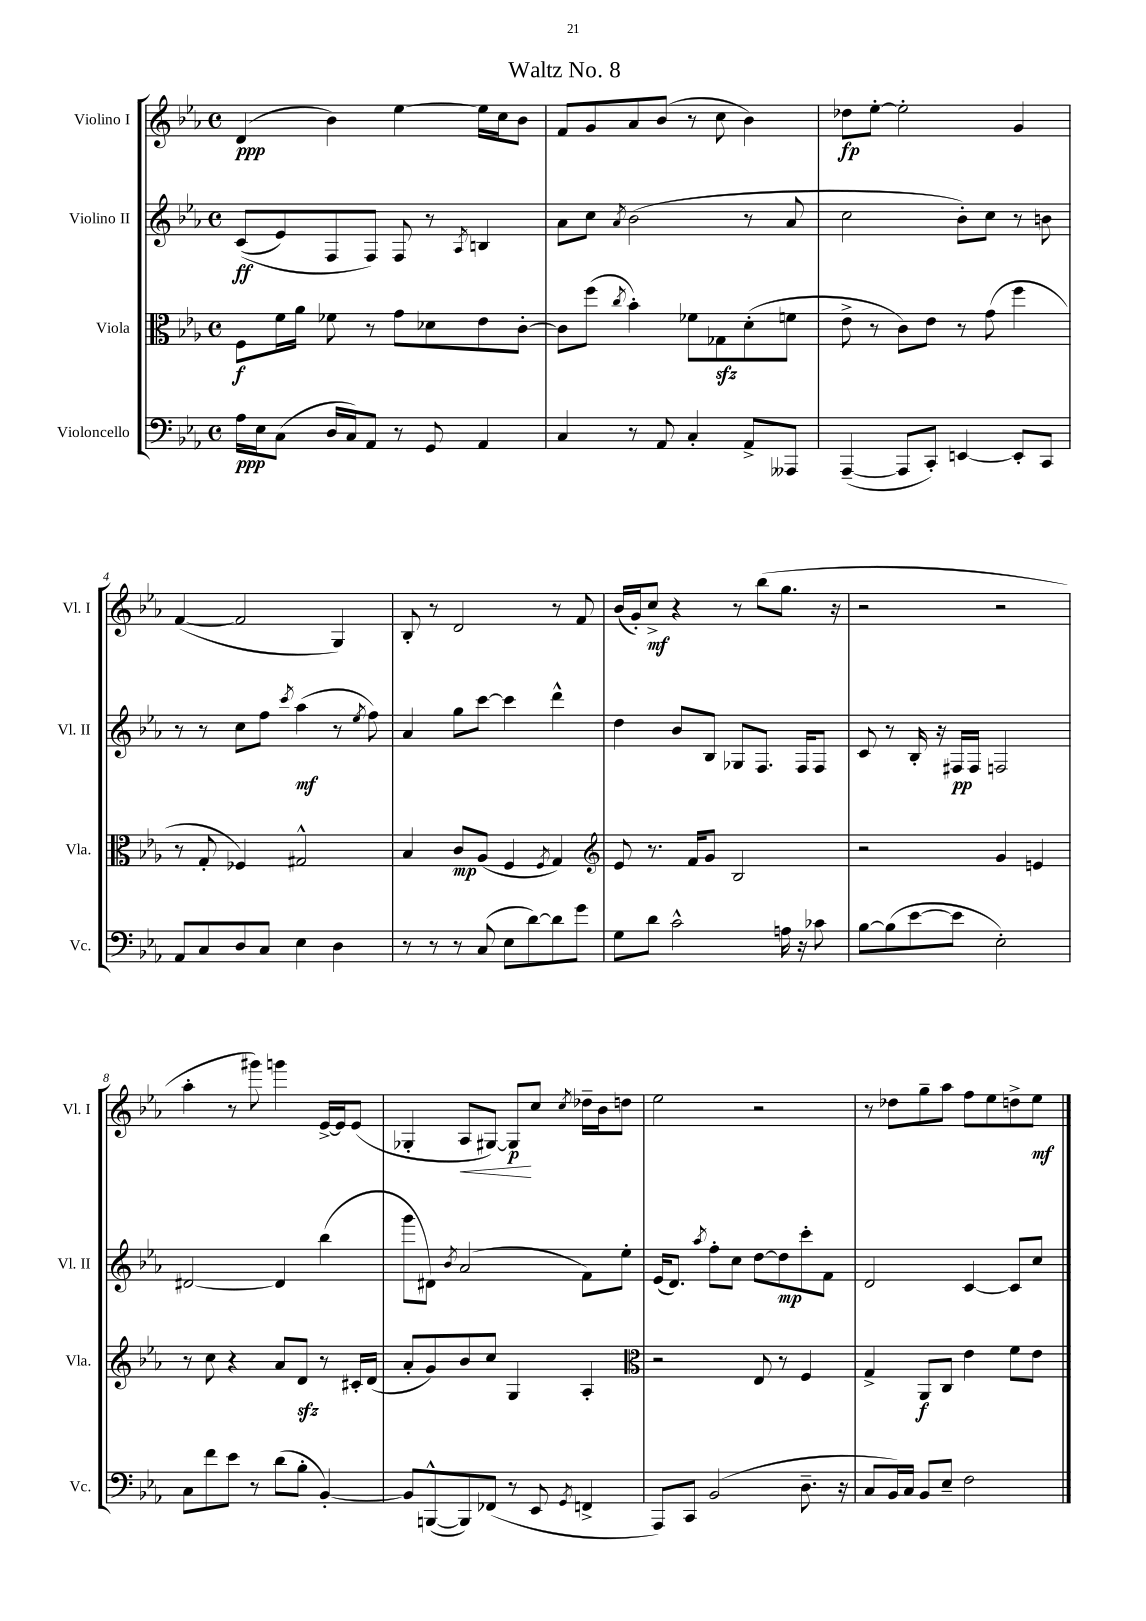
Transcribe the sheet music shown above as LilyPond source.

\header { title = "Waltz No. 8" }
<<
\new StaffGroup <<
\new Staff = "s0" \with { instrumentName = "Violino I" shortInstrumentName = "Vl. I" } {
    \clef treble \key ees \major \defaultTimeSignature \time 4/4
    d'4\ppp( bes'4) ees''4~ ees''16 c''16 bes'8 |
    f'8 g'8 aes'8 bes'8( r8 c''8 bes'4) |
    des''8\fp ees''8~-. ees''2-. g'4 |
    f'4~( f'2 g4) |
    bes8-. r8 d'2 r8 f'8 |
    bes'16( g'16-.) c''8->\mf r4 r8 bes''8( g''8. r16 |
    r2 r2 |
    aes''4-. r8 gis'''8) g'''4 ees'16~-> ees'16 ees'8( |
    ges4-. aes8\< gis8~) gis8\p\! c''8 \acciaccatura { c''8 } des''16-- bes'16 d''8 |
    ees''2 r2 |
    r8 des''8 g''8-- aes''8 f''8 ees''8 d''8-> ees''8\mf \bar "|." |
}
\new Staff = "s1" \with { instrumentName = "Violino II" shortInstrumentName = "Vl. II" } {
    \clef treble \key ees \major \defaultTimeSignature \time 4/4
    c'8\ff(\( ees'8) f8 f8\) f8 r8 \acciaccatura { aes8 } b4 |
    aes'8 c''8 \acciaccatura { aes'8 } bes'2( r8 aes'8 |
    c''2 bes'8-.) c''8 r8 b'8 |
    r8 r8 c''8 f''8 \acciaccatura { c'''8 } aes''4\mf( r8 \acciaccatura { ees''8 } f''8) |
    aes'4 g''8 c'''8~ c'''4 d'''4-^ |
    d''4 bes'8 bes8 ges8 f8. f16 f8 |
    c'8 r8 bes16-. r16 fis16\pp fis16 f2 |
    dis'2~ dis'4 bes''4( |
    g'''8 dis'8) \acciaccatura { bes'8 } aes'2( f'8) ees''8-. |
    ees'16( d'8.) \acciaccatura { aes''8 } f''8-. c''8 d''8~ d''8\mp c'''8-. f'8 |
    d'2 c'4~ c'8 c''8 \bar "|." |
}
\new Staff = "s2" \with { instrumentName = "Viola" shortInstrumentName = "Vla." } {
    \clef alto \key ees \major \defaultTimeSignature \time 4/4
    f8\f f'16 aes'16 fes'8 r8 g'8 des'8 ees'8 c'8~-. |
    c'8 f''8( \acciaccatura { c''8 } bes'4-.) fes'8 ges8\sfz d'8-.( f'8 |
    ees'8-> r8 c'8) ees'8 r8 g'8( f''4 |
    r8 g8-. fes4) gis2-^ |
    bes4 c'8\mp aes8( f4 \acciaccatura { f8 } g4) |
    \clef treble ees'8 r8. f'16 g'8 bes2 |
    r2 g'4 e'4 |
    r8 c''8 r4 aes'8 d'8\sfz r8 cis'16-. d'16( |
    aes'8-. g'8) bes'8 c''8 g4 aes4-. |
    \clef alto r2 ees8 r8 f4 |
    g4-> aes,8\f c8 ees'4 f'8 ees'8 \bar "|." |
}
\new Staff = "s3" \with { instrumentName = "Violoncello" shortInstrumentName = "Vc." } {
    \clef bass \key ees \major \defaultTimeSignature \time 4/4
    aes16\ppp ees16 c8( d16 c16) aes,8 r8 g,8 aes,4 |
    c4 r8 aes,8 c4-. aes,8-> aeses,,8 |
    aes,,4~--( aes,,8 c,8-.) e,4~ e,8-. c,8 |
    aes,8 c8 d8 c8 ees4 d4 |
    r8 r8 r8 c8( ees8 d'8~) d'8 g'8 |
    g8 d'8 c'2-^ a16 r16 ces'8 |
    bes8~ bes8( ees'8~ ees'8 ees2-.) |
    c8 f'8 ees'8 r8 d'8( bes8-. bes,4~-.) |
    bes,8 b,,8~-^( b,,8) fes,8( r8 ees,8 \acciaccatura { g,8 } f,4-> |
    aes,,8) c,8 bes,2( d8.-- r16 |
    c8 bes,16) c16 bes,8 ees8-- f2 \bar "|." |
}
>>
>>
